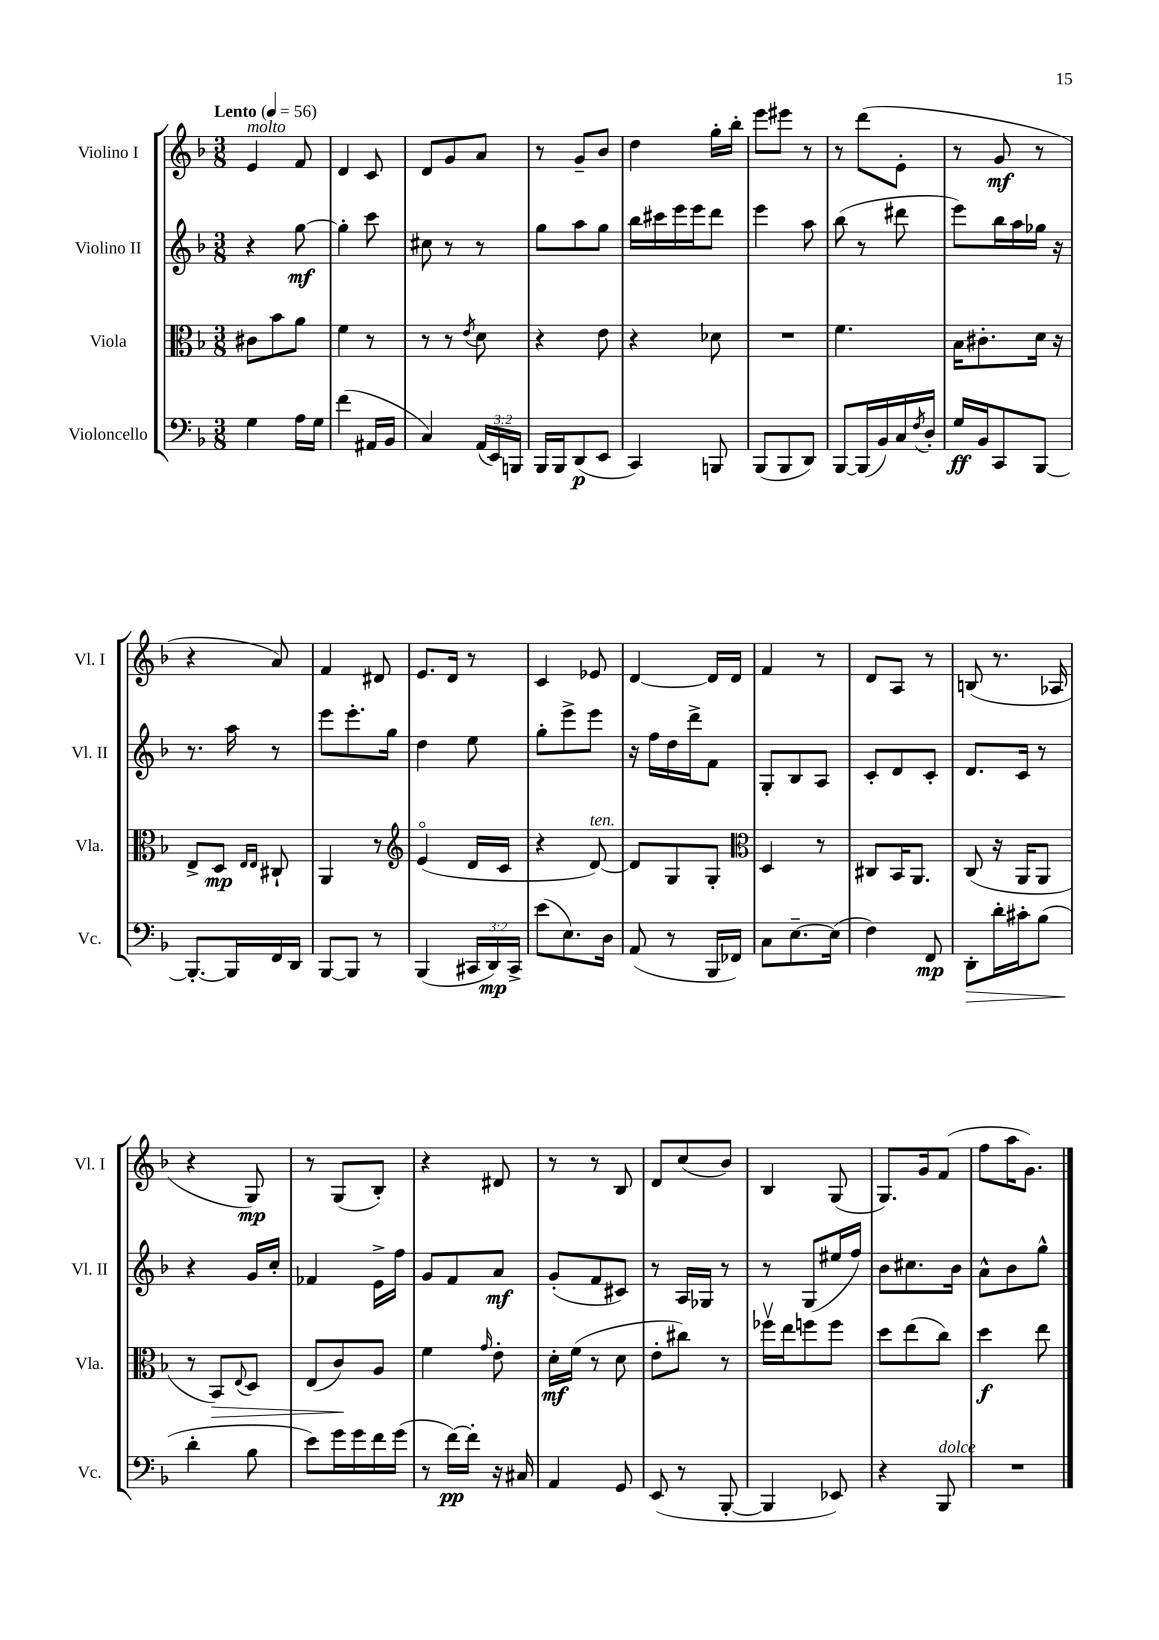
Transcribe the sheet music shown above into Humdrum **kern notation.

**kern	**kern	**kern	**kern
*staff4	*staff3	*staff2	*staff1
*clefF4	*clefC3	*clefG2	*clefG2
*k[b-]	*k[b-]	*k[b-]	*k[b-]
*M3/8	*M3/8	*M3/8	*M3/8
*MM56	*MM56	*MM56	*MM56
4G	8c#	4r	4e
.	8b-	.	.
16A	8a	[8gg	8f
16G	.	.	.
=	=	=	=
(4f	4f	4gg']	4d
16AA#	8r	8ccc	8c
16BB-	.	.	.
=	=	=	=
4C)	8r	8cc#	8d
.	8r	8r	8g
.	8qe	.	.
(24AA	8d	8r	8a
24EE)	.	.	.
24BBB	.	.	.
=	=	=	=
16BBB-	4r	8gg	8r
16BBB-	.	.	.
(8DD	.	8aa	8g~
8EE	8e	8gg	8b-
=	=	=	=
4CC)	4r	16bb-	4dd
.	.	16ccc#	.
.	.	16eee	.
.	.	16eee	.
8BBB	8d-	8ddd	16gg'
.	.	.	16bb-'
=	=	=	=
(8BBB-	4.r	4eee	8eee
8BBB-	.	.	8eee#
8DD)	.	8aa	8r
=	=	=	=
[8BBB-	4.f	(8bb-	8r
(16BBB-]	.	8r	(8ddd
16BB-)	.	.	.
16C	.	8ddd#	8e'
8qF	.	.	.
16D'	.	.	.
=	=	=	=
16G	16B-	8eee)	8r
16BB-	8.c#'	.	.
8CC	.	16bb-	8g
.	.	16aa	.
[8BBB-	16d	16gg-	8r
.	16r	16r	.
=	=	=	=
8.BBB-'_	8E^	8.r	4r
.	8D	.	.
16BBB-]	.	16aa	.
.	16qqE	.	.
.	16qqE	.	.
16FF	8C#`	8r	8a)
16DD	.	.	.
=	=	=	=
[8BBB-	4AA	8eee	4f
8BBB-]	.	8.eee'	.
8r	8r	.	8d#
.	.	16gg	.
=	=	=	=
*	*clefG2	*	*
(4BBB-	(4eo	4dd	8.e
.	.	.	16d
24CC#	16d	8ee	8r
24DD)	.	.	.
.	16c	.	.
24CC#^	.	.	.
=	=	=	=
(8e	4r	8gg'	4c
8.E)	.	8eee^	.
.	[8d)	8eee	8e-
16D	.	.	.
=	=	=	=
(8AA	8d]	16r	[4d
.	.	16ff	.
8r	8G	16dd	.
.	.	16ddd^	.
16BBB-	8G'	8f	16d]
16FF-)	.	.	16d
=	=	=	=
*	*clefC3	*	*
8C	4D	8G'	4f
[8.E~	.	8B-	.
.	8r	8A	8r
(16E]	.	.	.
=	=	=	=
4F)	8C#	8c'	8d
.	16BB-	8d	8A
.	8.AA	.	.
8FF	.	8c'	8r
=	=	=	=
8DD'	(8C	8.d	(8B
16d'	16r	.	8.r
16c#'	16AA	16c	.
(8B-	8AA	8r	.
.	.	.	16A-
=	=	=	=
4d'	8r	4r	4r
.	8BB-)	.	.
.	8qqE	.	.
8B-	8D	16g	8G)
.	.	16cc'	.
=	=	=	=
8e)	(8E	4f-	8r
16g	8c)	.	(8G
16g	.	.	.
16f	8A	16e^	8B-')
(16g	.	16ff	.
=	=	=	=
8r	4f	8g	4r
[16f)	.	8f	.
16f']	.	.	.
.	16qqg	.	.
16r	8e'	8a	8d#
16C#	.	.	.
=	=	=	=
4AA	16d'	(8g'	8r
.	(16f	.	.
.	8r	8f	8r
8GG	8d	8c#)	8B-
=	=	=	=
(8EE	8e'	8r	8d
8r	8cc#)	16A	(8cc
.	.	16G-	.
[8BBB-'	8r	8r	8b-)
=	=	=	=
4BBB-]	16ff-v	8r	4B-
.	16ee	.	.
.	8ff	(8G	.
8EE-)	8ff	16ee#	(8G
.	.	16ff)	.
=	=	=	=
4r	8dd	8b-	8.G)
.	(8ee	8.cc#	.
.	.	.	16g
8BBB-	8cc)	.	(8f
.	.	16b-	.
=	=	=	=
4.r	4dd	8a^^	8ff
.	.	8b-	16aa
.	.	.	8.g)
.	8ee	8gg^^	.
==	==	==	==
*-	*-	*-	*-
